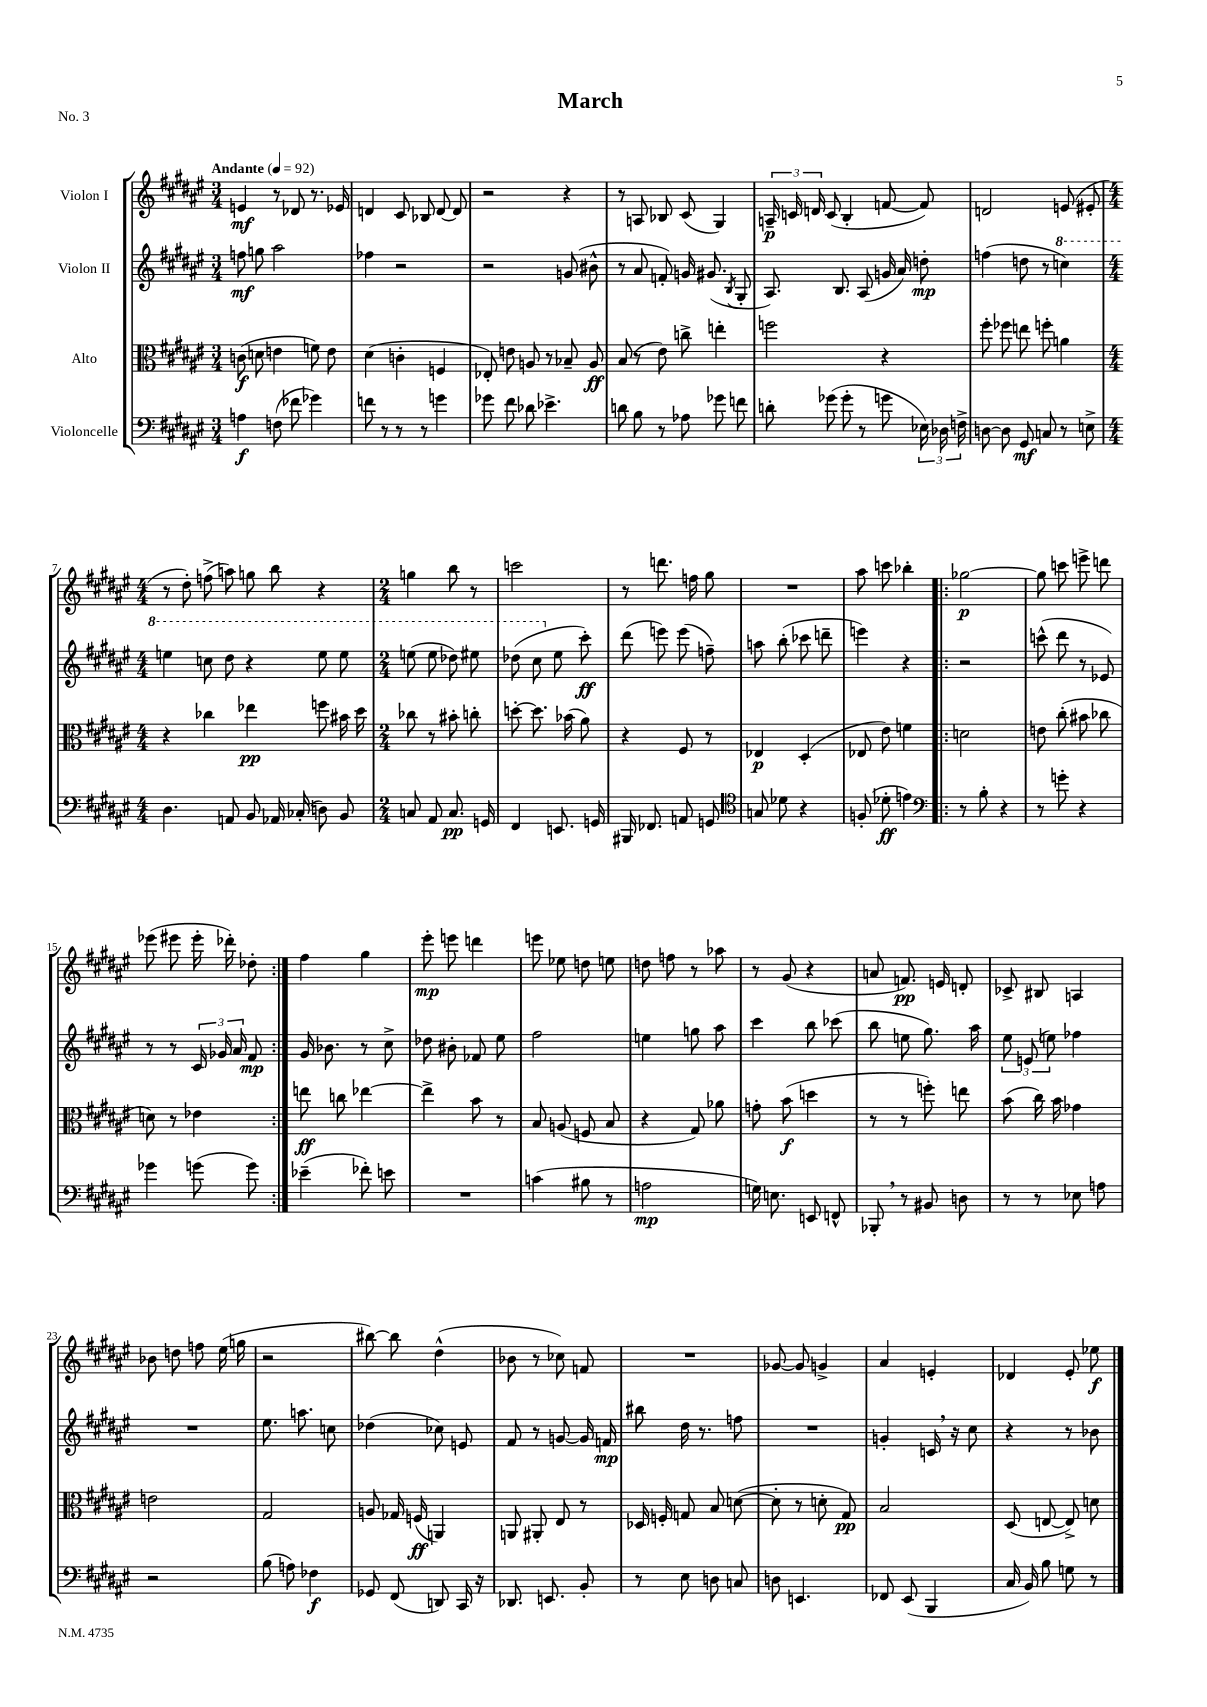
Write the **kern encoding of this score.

**kern	**kern	**kern	**kern
*staff4	*staff3	*staff2	*staff1
*clefF4	*clefC3	*clefG2	*clefG2
*k[f#c#g#d#a#e#]	*k[f#c#g#d#a#e#]	*k[f#c#g#d#a#e#]	*k[f#c#g#d#a#e#]
*M3/4	*M3/4	*M3/4	*M3/4
*MM92	*MM92	*MM92	*MM92
4A	(8c	8ff	4e
.	8d	8gg	.
(8F	4e	2aa#	8r
8f-	.	.	8d-
4g-)	8f)	.	8.r
.	8e	.	.
.	.	.	16e-
=	=	=	=
8f	(4d#	4ff-	4d
8r	.	.	.
8r	4c'	2r	8c#
8r	.	.	8B-
4g	4F	.	[8d
.	.	.	8d]
=	=	=	=
8g-	8E-')	2r	2r
8f#	8e	.	.
8d-	8A	.	.
4.e-^	8r	.	.
.	8B-~	(8g	4r
.	8A	8b#^^	.
=	=	=	=
8d	(8B	8r	8r
8B	8r	8a#	8A
8r	8e#)	8f')	8B-
8A-	8cc^	16g	(8c#
.	.	(8.g#	.
8g-	4ee'	.	4G#)
.	.	8qB	.
8f	.	8G#'	.
=	=	=	=
8d'	2ff	8.A#)	24A~
.	.	.	24c
.	.	.	24d
(8g-	.	.	(8c
.	.	8.B	.
8g-'	.	.	4B'
8r	.	(8A#	.
8g	4r	16g	[8f
.	.	16a#)	.
24E-)	.	8dd'	8f])
24D-	.	.	.
24F^	.	.	.
=	=	=	=
[8D	8ff#'	(4ff	2d
8D]	8ff-	.	.
8GG#	8ee	8dd	.
8C	8ff'	8r	.
8r	4a	4ccc)	(8e
8E^	.	.	8e#'
=	=	=	=
*M4/4	*M4/4	*M4/4	*M4/4
4.D#	4r	4eee	8r
.	.	.	8dd#')
.	4cc-	8ccc	(8ff^
8AA	.	8ddd#	8aa)
8BB	4ee-	4r	8gg
16AA-	.	.	8bb
(16C-'	.	.	.
8D)	8ff	8eee	4r
8BB	16b#	8eee	.
.	16dd#	.	.
=	=	=	=
*M2/4	*M2/4	*M2/4	*M2/4
8C	8cc-	(8eee	4gg
8AA#	8r	8eee	.
8.C	8b#'	8ddd-)	8bb
.	8cc'	8eee#	8r
16GG	.	.	.
=	=	=	=
4FF#	[8dd'	(8ddd-	2ccc
.	8.dd]	8ccc#	.
8.EE	.	8ee#	.
.	(16b-	.	.
.	8a#)	8ccc#')	.
16GG	.	.	.
=	=	=	=
16BBB#	4r	(8ddd#	8r
8.FF-	.	.	.
.	.	8eee)	8.ddd
8AA	8F#	(8eee	.
.	.	.	16ff
8GG	8r	8ff~)	8gg#
=	=	=	=
*clefC4	*	*	*
8G	4E-	8aa	2r
8d-	.	(8bb'	.
4r	(4D#'	8ccc-	.
.	.	8ddd~	.
=	=	=	=
(8F'	8E-	4eee)	8aa#
8d-'	8e#)	.	8ccc
4e)	4f	4r	4bb-'
=!|:	=!|:	=!|:	=!|:
*clefF4	*	*	*
8r	2d	2r	[2gg-
8B'	.	.	.
4r	.	.	.
=	=	=	=
8r	8e	(8ccc^^	8gg-]
8g'	(8cc#'	8ddd#	8ccc
4r	8b#	8r	8eee^
.	8cc-	8e-)	8ddd
=	=	=	=
4g-	8d)	8r	(8eee-
.	8r	8r	8eee#
(8g	4e-	24c#	16eee#'
.	.	24g-	.
.	.	.	16ddd-')
.	.	24a#	.
8g)	.	8f#	8dd-'
=:|!	=:|!	=:|!	=:|!
(4e-~	8ee	16g#	4ff#
.	.	8.b-	.
.	8cc	.	.
8f-')	[4ee-	8r	4gg#
8e	.	8cc#^	.
=	=	=	=
2r	4ee-^]	8dd-	8eee#'
.	.	8b#'	8eee
.	8b	8f-	4ddd
.	8r	8ee#	.
=	=	=	=
(4c	8B	2ff#	8eee
.	(8A	.	8ee-
8B#	8F	.	8dd
8r	8B	.	8ee
=	=	=	=
2A	4r	4ee	8dd
.	.	.	8ff
.	8G#)	8gg	8r
.	8a-	8aa#	8aa-
=	=	=	=
16G)	8g'	4ccc#	8r
8.E	.	.	.
.	(8b	.	(8g#
8EE	4dd	8bb	4r
8FF^^	.	(8ccc-	.
=	=	=	=
8BBB-'	8r	8bb	8a
8r	8r	8ee	8.f)
8BB#	8ff')	8.gg#)	.
.	.	.	16e
8D	8ee	.	8d'
.	.	16aa#	.
=	=	=	=
8r	(8b	12ee#	8c-^
.	.	(12e	.
8r	16cc#)	.	8B#
.	.	12ee)	.
.	16b	.	.
8E-	4g-	4ff-	4A
8A	.	.	.
=	=	=	=
2r	2e	2r	8b-
.	.	.	8dd
.	.	.	8ff
.	.	.	(16ee#
.	.	.	16gg
=	=	=	=
(8B	2G#	8.ee#	2r
8A)	.	.	.
.	.	8.aa	.
4F-	.	.	.
.	.	8cc	.
=	=	=	=
8GG-	8A	(4dd-	[8bb#)
(8FF#	16G-	.	8bb#]
.	(16F	.	.
8DD)	4AA)	8cc-)	(4dd#^^
16CC#	.	8e	.
16r	.	.	.
=	=	=	=
8.DD-	8AA	8f#	8b-
.	8AA#'	8r	8r
8.EE	.	.	.
.	8E#	[8g	8cc-)
8BB'	8r	16g]	8f
.	.	16f	.
=	=	=	=
8r	16D-	8bb#	2r
.	16F'	.	.
8E#	8G	16dd#	.
.	.	8.r	.
8D	8B	.	.
8C	([8d	8ff	.
=	=	=	=
8D	8d']	2r	[8g-
4.EE	8r	.	8g-]
.	8d'	.	4g^
.	8G#)	.	.
=	=	=	=
8FF-	2B	4g'	4a#
(8EE#	.	.	.
4BBB	.	16c	4e'
.	.	16r	.
.	.	8cc#	.
=	=	=	=
16C#	(8D#	4r	4d-
16BB)	.	.	.
8B	[8E	.	.
8G	8E^])	8r	8e#'
8r	8d	8b-	8ee-
==	==	==	==
*-	*-	*-	*-
